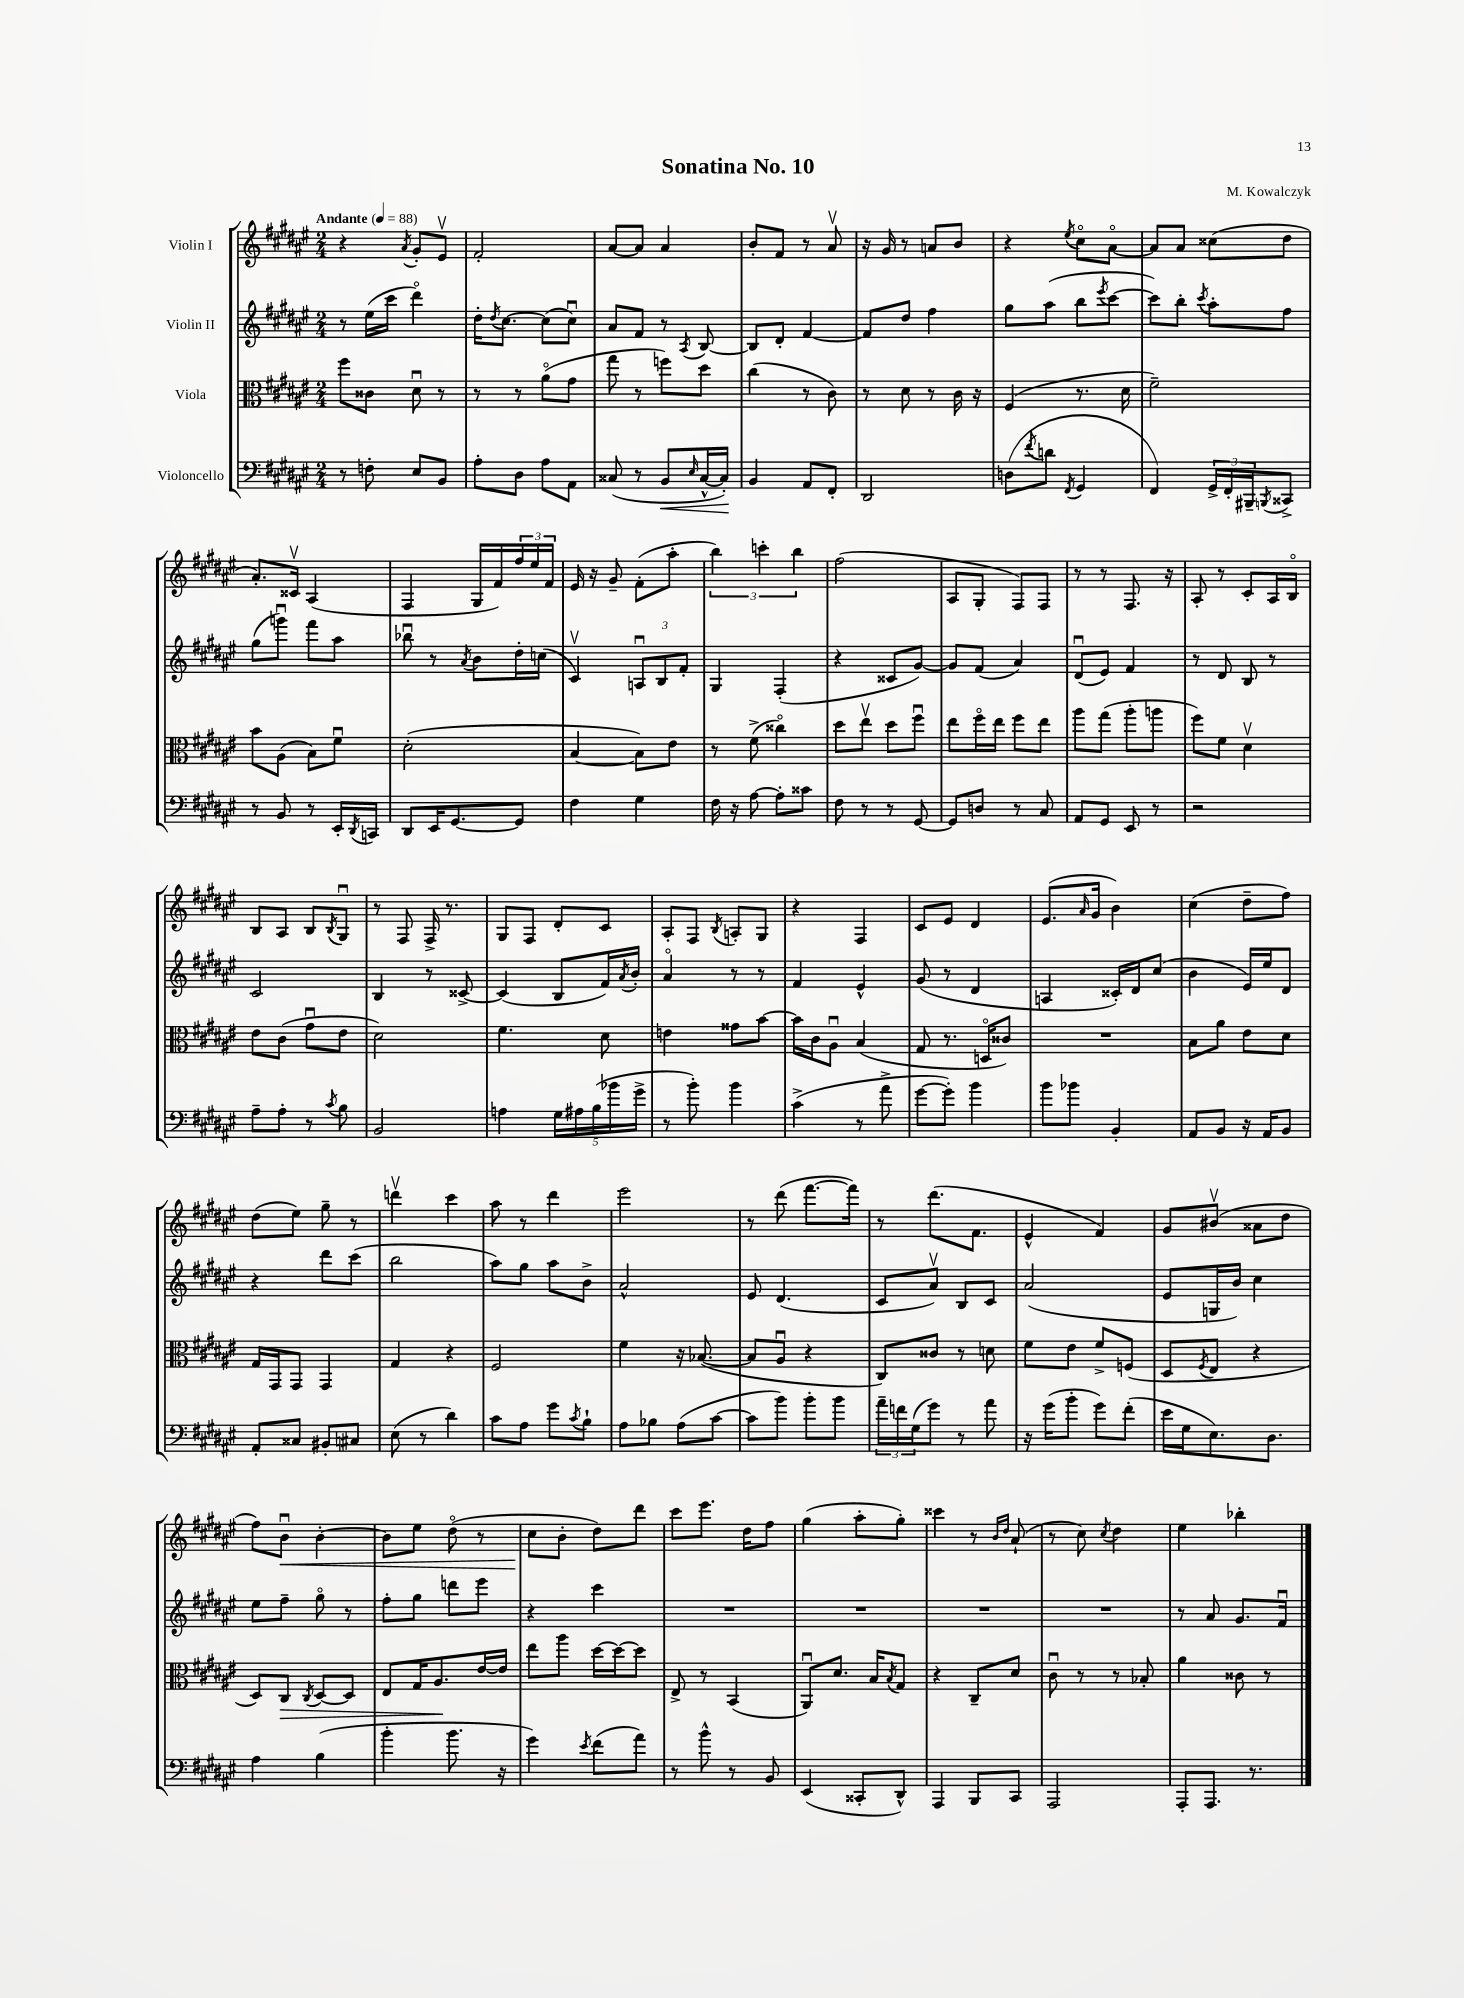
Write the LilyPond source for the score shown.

\header { title = "Sonatina No. 10" composer = "M. Kowalczyk" }
<<
\new StaffGroup <<
\new Staff = "s0" \with { instrumentName = "Violin I" } {
    \clef treble \key fis \major \numericTimeSignature \time 2/4 \tempo "Andante" 4 = 88
    r4 \acciaccatura { ais'8 } gis'8-. eis'8\upbow |
    fis'2-. |
    ais'8~ ais'8 ais'4 |
    b'8-. fis'8 r8 ais'8\upbow |
    r16 gis'16 r8 a'8 b'8 |
    r4 \acciaccatura { eis''8 } cis''8\flageolet ais'8~\flageolet |
    ais'8 ais'8 cisis''8( dis''8 |
    ais'8.-.) cisis'16\upbow ais4( |
    fis4 gis16 fis'16) \tuplet 3/2 { fis''16 eis''16 fis'16 } |
    eis'16 r16 gis'8-- fis'8-.( ais''8-. |
    \tuplet 3/2 { b''4) c'''4-. b''4 } |
    fis''2( |
    ais8 gis8-. fis8) fis8 |
    r8 r8 fis8. r16 |
    ais8-. r8 cis'8-. ais16 b16\flageolet |
    b8 ais8 b8 \acciaccatura { b8 } gis8\downbow |
    r8 fis8 fis16-> r8. |
    gis8 fis8 dis'8-. cis'8 |
    ais8-. fis8 \acciaccatura { b8 } a8-. gis8 |
    r4 fis4 |
    cis'8 eis'8 dis'4 |
    eis'8.( \grace { ais'16 } gis'16 b'4) |
    cis''4( dis''8-- fis''8) |
    dis''8( eis''8) gis''8-- r8 |
    d'''4\upbow cis'''4 |
    ais''8 r8 dis'''4 |
    eis'''2 |
    r8 dis'''8( fis'''8.~ fis'''16) |
    r8 dis'''8.( fis'8. |
    eis'4-^ fis'4) |
    gis'8 bis'8\upbow( aisis'8 dis''8 |
    fis''8) b'8\downbow\< b'4~-. |
    b'8 eis''8 dis''8\flageolet( r8 |
    cis''8\! b'8-. dis''8) dis'''8 |
    cis'''8 eis'''8. dis''16 fis''8 |
    gis''4( ais''8-. gis''8-.) |
    cisis'''4 r8 \grace { b'16 dis''16 } ais'8-!( |
    r8 cis''8) \acciaccatura { cis''8 } dis''4 |
    eis''4 bes''4-. \bar "|." |
}
\new Staff = "s1" \with { instrumentName = "Violin II" } {
    \clef treble \key fis \major \numericTimeSignature \time 2/4
    r8 eis''16( cis'''16 dis'''4\flageolet) |
    dis''16-. \acciaccatura { dis''8 } cis''8.~ cis''8( cis''8\downbow) |
    ais'8 fis'8 r8 \acciaccatura { ais8 } b8~ |
    b8 dis'8-. fis'4~ |
    fis'8 dis''8 fis''4 |
    gis''8 ais''8( b''8 \acciaccatura { eis'''8 } cis'''8~ |
    cis'''8) b''8-. \acciaccatura { cis'''8 } ais''8-. fis''8 |
    gis''8( g'''8\downbow) fis'''8 ais''8 |
    bes''8\downbow r8 \acciaccatura { ais'8 } b'8 dis''16-. c''16( |
    cis'4\upbow) \tuplet 3/2 { a8\downbow b8 fis'8-. } |
    gis4 fis4-.( |
    r4 cisis'8 gis'8~) |
    gis'8 fis'8( ais'4) |
    dis'8\downbow( eis'8) fis'4 |
    r8 dis'8 b8 r8 |
    cis'2 |
    b4 r8 cisis'8~-> |
    cisis'4( b8 fis'16) \acciaccatura { ais'8 } b'16-. |
    ais'4\flageolet r8 r8 |
    fis'4 eis'4-^ |
    gis'8( r8 dis'4 |
    a4 cisis'16-.) dis'16 cis''8( |
    b'4 eis'16) eis''16 dis'8 |
    r4 dis'''8 cis'''8( |
    b''2 |
    ais''8) gis''8 ais''8 b'8-> |
    ais'2-^ |
    eis'8 dis'4.( |
    cis'8 ais'8\upbow) b8 cis'8 |
    ais'2( |
    eis'8 g16 b'16) cis''4 |
    eis''8 fis''8-- gis''8\flageolet r8 |
    fis''8-. gis''8 d'''8 eis'''8 |
    r4 cis'''4 |
    R2 |
    R2 |
    R2 |
    R2 |
    r8 ais'8 gis'8. fis'16\downbow \bar "|." |
}
\new Staff = "s2" \with { instrumentName = "Viola" } {
    \clef alto \key fis \major \numericTimeSignature \time 2/4
    fis''8 cisis'8 dis'8\downbow r8 |
    r8 r8 ais'8\flageolet( gis'8 |
    gis''8 r8 f''8) dis''8 |
    cis''4( r8 cis'8) |
    r8 dis'8 r8 cis'16 r16 |
    fis4( r8. dis'16 |
    fis'2--) |
    b'8 ais8( b8) fis'8\downbow |
    dis'2-.( |
    b4~ b8) eis'8 |
    r8 fis'8->( cisis''4\flageolet) |
    dis''8 eis''8\upbow dis''8 fis''8\downbow |
    eis''8 fis''16\flageolet eis''16 fis''8 eis''8 |
    ais''8 gis''8( ais''8-. a''8 |
    fis''8) fis'8 dis'4\upbow |
    eis'8 cis'8( gis'8\downbow eis'8 |
    dis'2) |
    fis'4. dis'8 |
    e'4 gisis'8 b'8~ |
    b'16 cis'16 ais8\downbow b4( |
    gis8 r8. d16\flageolet cisis'8) |
    R2 |
    b8 ais'8 eis'8 dis'8 |
    gis16 gis,16 gis,8 gis,4 |
    gis4 r4 |
    fis2 |
    fis'4 r16 bes8.~( |
    bes8 ais8\downbow r4 |
    cis8) cisis'8 r8 d'8 |
    fis'8 eis'8 fis'8-> f8( |
    dis8 \acciaccatura { fis8 } eis8 r4 |
    dis8) cis8\> \acciaccatura { cis8 } dis8~ dis8 |
    eis8 gis16 ais8.\! eis'16~ eis'16 |
    eis''8 ais''8 dis''16~ dis''16~ dis''8 |
    eis8-> r8 b,4( |
    ais,8\downbow) dis'8. b16 \acciaccatura { b8 } gis8 |
    r4 cis8-- dis'8 |
    cis'8\downbow r8 r8 bes8-. |
    ais'4 cisis'8 r8 \bar "|." |
}
\new Staff = "s3" \with { instrumentName = "Violoncello" } {
    \clef bass \key fis \major \numericTimeSignature \time 2/4
    r8 f8-. eis8 b,8 |
    ais8-. dis8 ais8 ais,8 |
    cisis8( r8 b,8\< \grace { eis16 } cisis16~-^ cisis16-.\!) |
    b,4 ais,8 fis,8-. |
    dis,2 |
    d8( \acciaccatura { fis'8 } d'8 \acciaccatura { fis,8 } gis,4 |
    fis,4) \tuplet 3/2 { gis,16-> fis,16-. bis,,16-- } \acciaccatura { b,,8 } cisis,8-> |
    r8 b,8 r8 eis,16-. \acciaccatura { dis,8 } c,16 |
    dis,8 eis,16 gis,8.~ gis,8 |
    fis4 gis4 |
    fis16 r16 ais8~ ais8-. cisis'8 |
    fis8 r8 r8 gis,8~ |
    gis,8 d8 r8 cis8 |
    ais,8 gis,8 eis,8 r8 |
    r2 |
    ais8-- ais8-. r8 \acciaccatura { cis'8 } b8 |
    b,2 |
    a4 \tuplet 5/4 { gis16 ais16 b16( bes'16 gis'16-> } |
    r8 b'8-.) b'4 |
    cis'4->( r8 ais'8-> |
    gis'8~ gis'8-.) b'4 |
    b'8 bes'8 b,4-. |
    ais,8 b,8 r16 ais,16 b,8 |
    ais,8-. cisis8 bis,8-. cis8 |
    eis8( r8 dis'4) |
    cis'8 ais8 gis'8 \acciaccatura { cis'8 } b8-! |
    ais8 bes8 ais8( cis'8~ |
    cis'8 b'8) b'8-. b'8 |
    \tuplet 3/2 { ais'16-- f'16 gis16( } gis'8) r8 ais'8 |
    r16 gis'16( b'8-. gis'8) fis'8-.( |
    eis'16 gis16 eis8.) dis8. |
    ais4 b4( |
    b'4-. b'8. r16 |
    gis'4) \acciaccatura { eis'8 } fis'8( ais'8) |
    r8 b'8-^ r8 b,8 |
    eis,4( cisis,8-. dis,8-^) |
    ais,,4 b,,8 cis,8 |
    ais,,2 |
    ais,,8-. ais,,8. r8. \bar "|." |
}
>>
>>
\layout { \context { \Score \remove "Bar_number_engraver" } }
